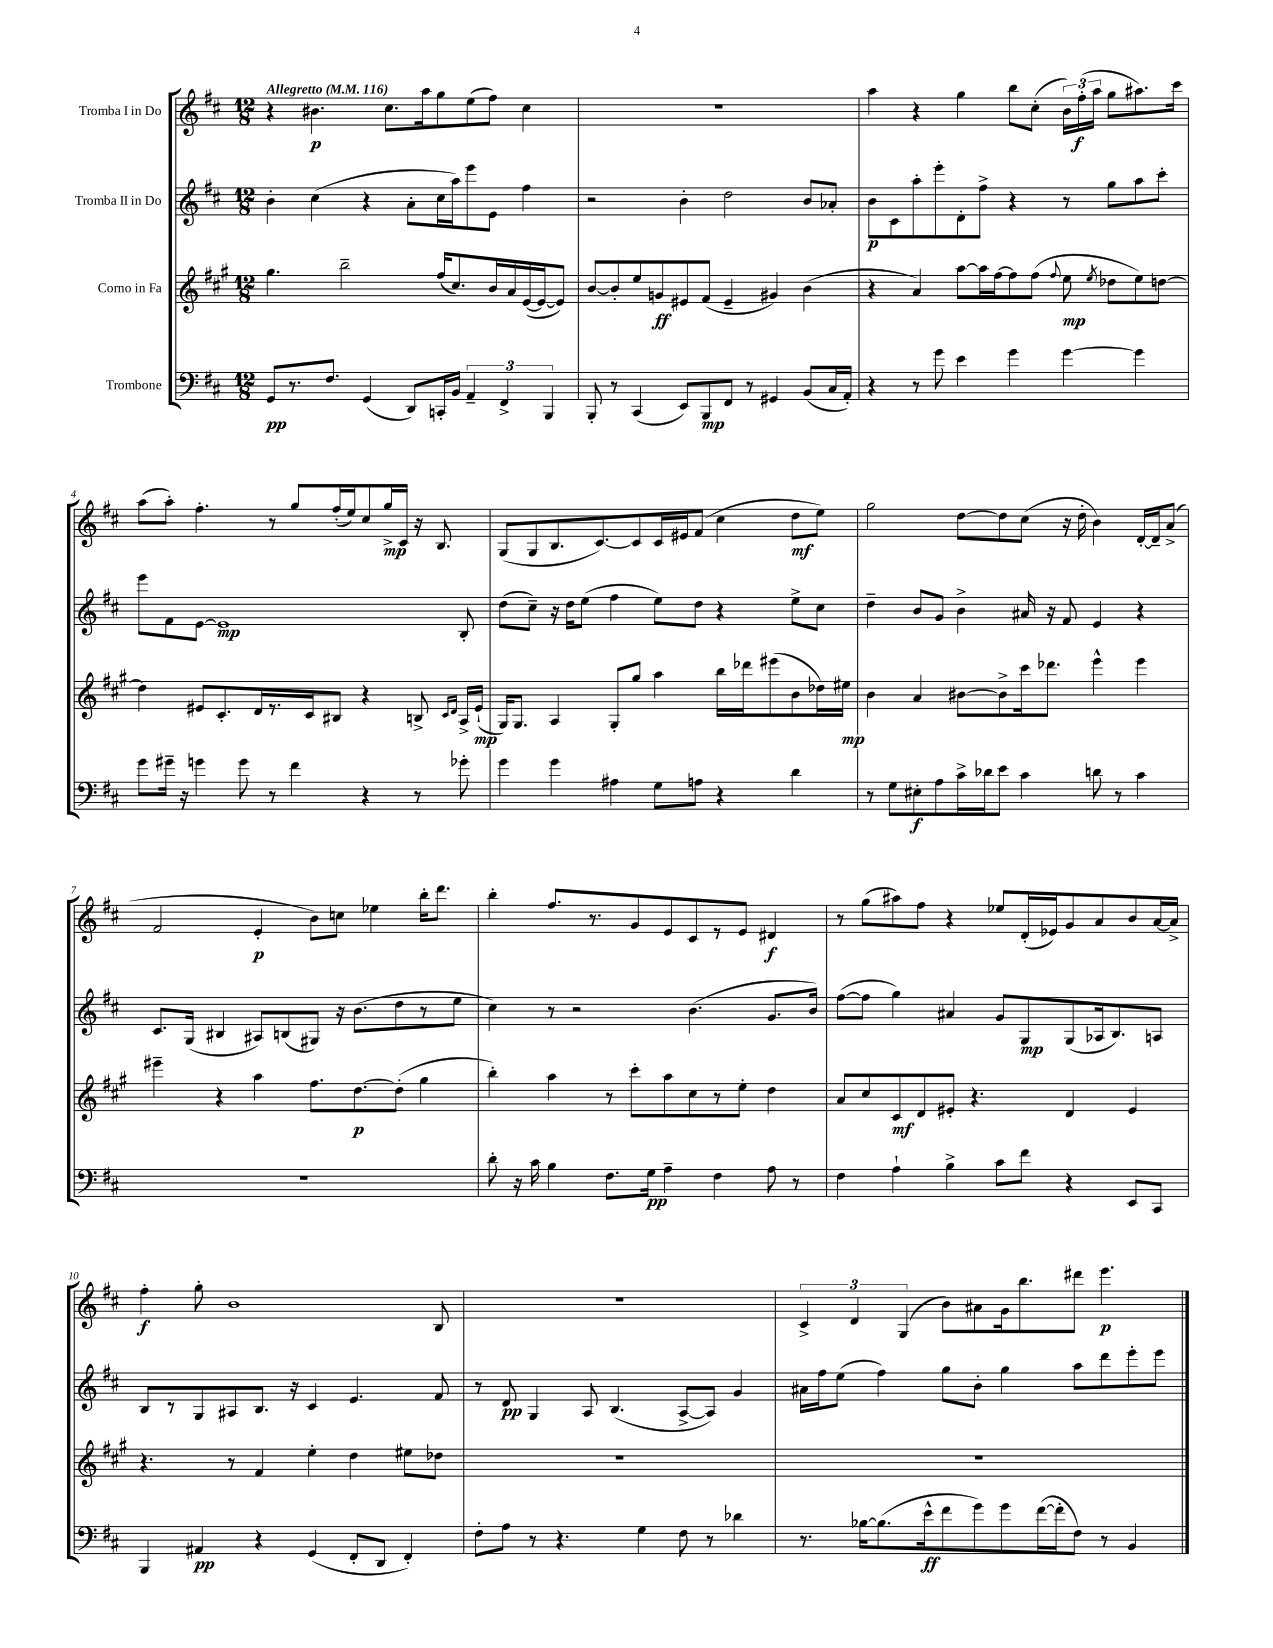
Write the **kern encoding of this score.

**kern	**dynam	**kern	**dynam	**kern	**dynam	**kern	**dynam
*part4	*part4	*part3	*part3	*part2	*part2	*part1	*part1
*staff4	*staff4	*staff3	*staff3	*staff2	*staff2	*staff1	*staff1
*I"Trombone	*	*I"Corno in Fa	*	*I"Tromba II in Do	*	*I"Tromba I in Do	*
*clefF4	*	*clefG2	*	*clefG2	*	*clefG2	*
*k[f#c#]	*	*k[f#c#g#]	*	*k[f#c#]	*	*k[f#c#]	*
*M12/8	*	*M12/8	*	*M12/8	*	*M12/8	*
*MM116	*	*MM116	*	*MM116	*	*MM116	*
=1	=1	=1	=1	=1	=1	=1	=1
!	!	!	!	!	!	!LO:TX:a:B:t=Allegretto	!
8GG/L	pp	4.gg#\	.	4b'\	.	4r	.
8.r	.	.	.	.	.	.	.
.	.	.	.	(4cc#\	.	4.b#X\	p
8.F#/J	.	.	.	.	.	.	.
.	.	2bb~\	.	.	.	.	.
(4GG/	.	.	.	4r	.	.	.
.	.	.	.	.	.	8.cc#\L	.
8DD/L)	.	.	.	8a'\L	.	.	.
.	.	.	.	.	.	16aa\k	.
16CCn'/L	.	(16ff#/KL	.	16cc#\L	.	8gg\	.
16BB/JJ	.	8.cc#/)	.	16aa\J)	.	.	.
6AA~/	.	.	.	8eee\	.	(8ee\	.
.	.	16b/L	.	8e\J	.	8ff#\J)	.
6FF#^/	.	.	.	.	.	.	.
.	.	16a/	.	.	.	.	.
.	.	([16e/	.	4ff#\	.	4cc#\	.
.	.	16e/J_	.	.	.	.	.
6BBB/	.	.	.	.	.	.	.
.	.	8e/J])	.	.	.	.	.
=2	=2	=2	=2	=2	=2	=2	=2
8BBB'/	.	[8b/L	.	2r	.	1.r	.
8r	.	8b'/]	.	.	.	.	.
(4CC#/	.	8ee/	.	.	.	.	.
.	.	8gn/	ff	.	.	.	.
8EE/L)	.	8e#X/	.	4b'\	.	.	.
8BBB/	mp	(8f#/J	.	.	.	.	.
8FF#/J	.	4e#~/	.	2dd\	.	.	.
8r	.	.	.	.	.	.	.
4GG#X/	.	4g#X/)	.	.	.	.	.
(8BB/L	.	(4b\	.	8b/L	.	.	.
16C#/L	.	.	.	8a-X'/J	.	.	.
16AA'/JJ)	.	.	.	.	.	.	.
=3	=3	=3	=3	=3	=3	=3	=3
4r	.	4r	.	8b\L	p	4aa\	.
.	.	.	.	8c#\	.	.	.
8r	.	4a/)	.	8aa'\	.	4r	.
8g\	.	.	.	8eee'\	.	.	.
4e\	.	[8aa\L	.	8d'\	.	4gg\	.
.	.	16aa\L]	.	8ff#^\J	.	.	.
.	.	[16ff#\J	.	.	.	.	.
4g\	.	8ff#\]	.	4r	.	8bb\L	.
.	.	(8ff#\J	.	.	.	(8cc#'\J	.
.	.	8qqff#/	.	.	.	.	.
[4g\	.	8ee\	mp	8r	.	24b\LL)	.
.	.	.	.	.	.	(24ff#'\	f
.	.	.	.	.	.	24aa\JJ	.
.	.	8qee/	.	.	.	.	.
.	.	8dd-X\L	.	8gg\L	.	8gg\L	.
4g\]	.	8ee\)	.	8aa\	.	8.aa#X\)	.
.	.	[8ddn\J	.	8ccc#'\J	.	.	.
.	.	.	.	.	.	16ccc#\Jk	.
!!LO:LB:g=z
=4	=4	=4	=4	=4	=4	=4	=4
8g\L	.	4dd\]	.	8eee\L	.	(8aa\L	.
16g#X~\Jk	.	.	.	8f#\	.	8aa'\J)	.
16r	.	.	.	.	.	.	.
4gn\	.	8e#X/L	.	[8e\J	.	4.ff#'\	.
.	.	8.c#'/	.	1e]	mp	.	.
8g\	.	.	.	.	.	.	.
.	.	16d/L	.	.	.	.	.
8r	.	8.r	.	.	.	8r	.
4f#\	.	.	.	.	.	8gg/L	.
.	.	16c#/J	.	.	.	.	.
.	.	8B#X/J	.	.	.	(16ff#'/L	.
.	.	.	.	.	.	16ee/J)	.
4r	.	4r	.	.	.	8cc#/	.
.	.	.	.	.	.	16gg^/L	mp
.	.	.	.	.	.	16c#/JJ	.
8r	.	8Bn^/	.	.	.	16r	.
.	.	.	.	.	.	8.B/	.
.	.	16qqc#/LL	.	.	.	.	.
.	.	16qqd/JJ	.	.	.	.	.
8g-X'\	.	16A^/LL	.	8B'/	.	.	.
.	.	(16e#`/JJ	mp	.	.	.	.
=5	=5	=5	=5	=5	=5	=5	=5
4g\	.	16G#/KL)	.	(8dd\L	.	(8G/L	.
.	.	8.G#/J	.	.	.	.	.
.	.	.	.	8cc#~\J)	.	8G/	.
4g\	.	4A/	.	16r	.	8.B/	.
.	.	.	.	16dd\KL	.	.	.
.	.	.	.	(8ee\J	.	.	.
.	.	.	.	.	.	[8.c#/)	.
4A#X\	.	8G#'/L	.	4ff#\	.	.	.
.	.	8gg#/J	.	.	.	8c#/]	.
8G\L	.	4aa\	.	8ee\L)	.	16c#/L	.
.	.	.	.	.	.	16e#X/J	.
8An\J	.	.	.	8dd\J	.	(8f#/J	.
4r	.	16bb\LL	.	4r	.	4cc#\	.
.	.	16ddd-X\J	.	.	.	.	.
.	.	(8eee#X\	.	.	.	.	.
4d\	.	8b\	.	8ee^\L	.	8dd\L	mf
.	.	16dd-X\L)	.	8cc#\J	.	8ee\J)	.
.	.	16ee#X\JJ	mp	.	.	.	.
=6	=6	=6	=6	=6	=6	=6	=6
8r	.	4b\	.	4dd~\	.	2gg\	.
8G\L	.	.	.	.	.	.	.
8E#X'\	f	4a/	.	8b/L	.	.	.
8A\	.	.	.	8g/J	.	.	.
16c#^\L	.	[8b#X\L	.	4b^\	.	[8dd\L	.
16d-X\J	.	.	.	.	.	.	.
8e\J	.	8b#^\]	.	.	.	8dd\]	.
4c#\	.	16ccc#\k	.	16a#X/	.	(8cc#\J	.
.	.	8.ddd-X\J	.	16r	.	.	.
.	.	.	.	8f#/	.	16r	.
.	.	.	.	.	.	16dd'\	.
8dn\	.	4eee^^\	.	4e/	.	4b\)	.
8r	.	.	.	.	.	.	.
4c#\	.	4eee\	.	4r	.	[16d'/LL	.
.	.	.	.	.	.	16d~/J]	.
.	.	.	.	.	.	(8a^/J	.
!!LO:LB:g=z
=7	=7	=7	=7	=7	=7	=7	=7
1.r	.	4eee#X~\	.	8.c#/L	.	2f#/	.
.	.	.	.	(16G/Jk	.	.	.
.	.	4r	.	4B#X/	.	.	.
.	.	4aa\	.	8A#X/L)	.	4e'/	p
.	.	.	.	(8Bn/	.	.	.
.	.	8.ff#\L	.	8G#X/J)	.	8b\L)	.
.	.	.	.	16r	.	8ccn\J	.
.	.	[8.dd\	p	(8.b\L	.	.	.
.	.	.	.	.	.	4ee-X\	.
.	.	(8dd'\J]	.	8dd\	.	.	.
.	.	4gg#\	.	8r	.	16bb'\KL	.
.	.	.	.	.	.	8.ddd\J	.
.	.	.	.	8ee\J	.	.	.
=8	=8	=8	=8	=8	=8	=8	=8
8d'\	.	4bb'\)	.	4cc#\)	.	4bb'\	.
16r	.	.	.	.	.	.	.
16c#\	.	.	.	.	.	.	.
4B\	.	4aa\	.	8r	.	8.ff#/L	.
.	.	.	.	2r	.	.	.
.	.	.	.	.	.	8.r	.
8.F#\L	.	8r	.	.	.	.	.
.	.	8ccc#'\L	.	.	.	8g/	.
16G\Jk	pp	.	.	.	.	.	.
4A~\	.	8aa\	.	.	.	8e/	.
.	.	8cc#\	.	(4.b\	.	8c#/	.
4F#\	.	8r	.	.	.	8r	.
.	.	8ee'\J	.	.	.	8e/J	.
8A\	.	4dd\	.	8.g/L	.	4d#X/	f
8r	.	.	.	.	.	.	.
.	.	.	.	16b/Jk)	.	.	.
=9	=9	=9	=9	=9	=9	=9	=9
4F#\	.	8a/L	.	([8ff#\L	.	8r	.
.	.	8cc#/	.	8ff#\J]	.	(8gg\L	.
4A`\	.	8c#/	mf	4gg\)	.	8aa#X\)	.
.	.	8d/	.	.	.	8ff#\J	.
4B^\	.	8e#X'/J	.	4a#X/	.	4r	.
.	.	4.r	.	.	.	.	.
8c#\L	.	.	.	8g/L	.	8ee-X/L	.
8f#\J	.	.	.	8G/	mp	(16d'/L	.
.	.	.	.	.	.	16e-X/J)	.
4r	.	4d/	.	(8G/	.	8g/	.
.	.	.	.	16A-X/k	.	8a/	.
.	.	.	.	8.B/)	.	.	.
8EE/L	.	4e#/	.	.	.	8b/	.
8CC#/J	.	.	.	8An/J	.	[16a/L	.
.	.	.	.	.	.	16a^/JJ]	.
!!LO:LB:g=z
=10	=10	=10	=10	=10	=10	=10	=10
4BBB/	.	4.r	.	8B/L	.	4ff#'\	f
.	.	.	.	8r	.	.	.
4AA#X/	pp	.	.	8G/	.	8gg'\	.
.	.	8r	.	8A#X/	.	1b	.
4r	.	4f#/	.	8.B/J	.	.	.
.	.	.	.	16r	.	.	.
(4GG/	.	4ee'\	.	4c#/	.	.	.
8FF#'/L	.	4dd\	.	4.e/	.	.	.
8DD/J	.	.	.	.	.	.	.
4FF#'/)	.	8ee#X\L	.	.	.	.	.
.	.	8dd-X\J	.	8f#/	.	8B/	.
=11	=11	=11	=11	=11	=11	=11	=11
8F#'\L	.	1.r	.	8r	.	1.r	.
8A\J	.	.	.	8d/	pp	.	.
8r	.	.	.	4G/	.	.	.
4.r	.	.	.	.	.	.	.
.	.	.	.	8A/	.	.	.
.	.	.	.	(4.B/	.	.	.
4G\	.	.	.	.	.	.	.
8F#\	.	.	.	[8A^/L	.	.	.
8r	.	.	.	8A/J])	.	.	.
4d-X\	.	.	.	4g/	.	.	.
=12	=12	=12	=12	=12	=12	=12	=12
8.r	.	1.r	.	16a#X\LL	.	6c#^/	.
.	.	.	.	16ff#\J	.	.	.
.	.	.	.	(8ee\J	.	.	.
.	.	.	.	.	.	6d/	.
[16B-X\KL	.	.	.	.	.	.	.
(8.B-\]	.	.	.	4ff#\)	.	.	.
.	.	.	.	.	.	(6G/	.
16e^^\k	ff	.	.	.	.	.	.
8f#\	.	.	.	8gg\L	.	8b\L)	.
8g\)	.	.	.	8b'\J	.	8a#X\	.
8g\	.	.	.	4gg\	.	16g\k	.
.	.	.	.	.	.	8.bb\	.
([16f#\L	.	.	.	.	.	.	.
16f#'\J]	.	.	.	.	.	.	.
8F#\J)	.	.	.	8aa\L	.	8ddd#X\J	.
8r	.	.	.	8ddd\	.	4.eee\	p
4BB/	.	.	.	8eee'\	.	.	.
.	.	.	.	8eee\J	.	.	.
==	==	==	==	==	==	==	==
*-	*-	*-	*-	*-	*-	*-	*-
